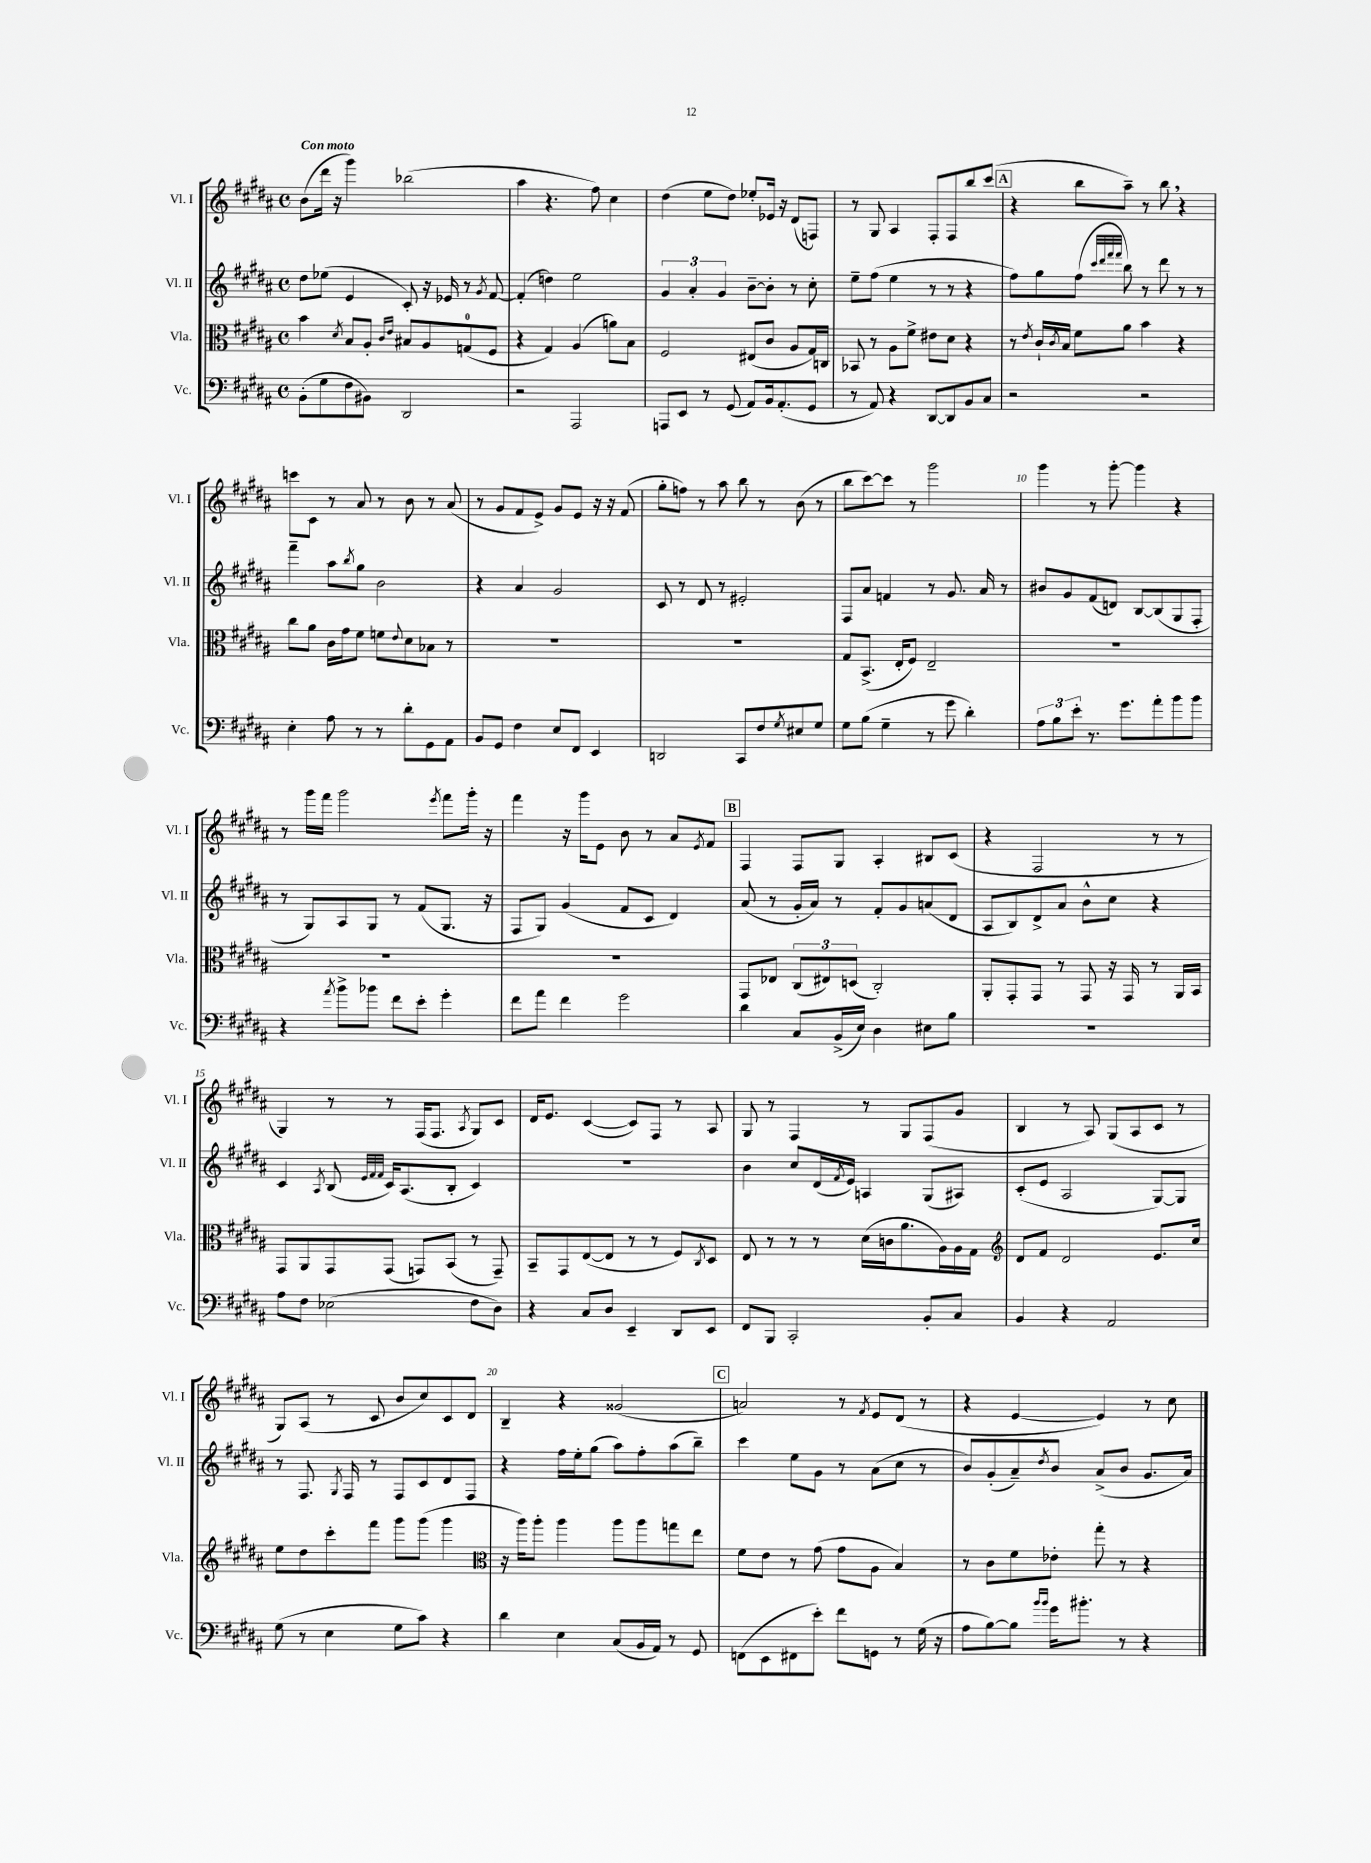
<<
\new StaffGroup <<
\new Staff = "s0" \with { instrumentName = "Vl. I" shortInstrumentName = "Vl. I" } {
    \clef treble \key b \major \defaultTimeSignature \time 4/4 \tempo "Con moto"
    b'8( dis'''16 r16 gis'''4) bes''2( |
    ais''4 r4. fis''8) cis''4 |
    dis''4( e''8 dis''8) ees''8-. ees'16 r16 dis'8( f8) |
    r8 gis8 ais4 fis8-. fis8 b''8 cis'''8( |
    \mark \markup { \box "A" } r4 b''8 ais''8--) r8 b''8 \breathe r4 |
    c'''8 cis'8 r8 ais'8 r8 b'8 r8 ais'8( |
    r8 gis'8 fis'8 e'8->) gis'8 e'8 r16 r16 fis'8( |
    gis''8-. f''8) r8 ais''8 b''8 r8 b'8( r8 |
    b''8 cis'''8~) cis'''8 r8 gis'''2 |
    gis'''4 r8 gis'''8~-. gis'''4 r4 |
    r8 gis'''16 fis'''16 gis'''2 \acciaccatura { e'''8 } fis'''8 gis'''16-. r16 |
    fis'''4 r16 gis'''16 e'8 b'8 r8 ais'8 \acciaccatura { e'8 } fis'8 |
    \mark \markup { \box "B" } fis4 fis8 gis8 ais4-. bis8 cis'8( |
    r4 fis2 r8 r8 |
    gis4) r8 r8 fis16( fis8. \acciaccatura { ais8 } gis8) cis'8 |
    dis'16 e'8. cis'4~( cis'8) fis8 r8 ais8 |
    gis8 r8 fis4 r8 gis8 fis8( gis'8 |
    b4 r8 ais8) gis8( ais8 cis'8 r8 |
    gis8) ais8( r8 cis'8 b'8 cis''8) cis'8 dis'8 |
    b4-- r4 gisis'2( |
    \mark \markup { \box "C" } a'2) r8 \acciaccatura { fis'8 } e'8 dis'8( r8 |
    r4 e'4~ e'4) r8 cis''8 \bar "|." |
}
\new Staff = "s1" \with { instrumentName = "Vl. II" shortInstrumentName = "Vl. II" } {
    \clef treble \key b \major \defaultTimeSignature \time 4/4
    dis''8 ees''8( e'4 cis'8-.) r16 ees'16 r8 \acciaccatura { gis'8 } fis'8~ |
    fis'4-.( d''4) e''2 |
    \tuplet 3/2 { gis'4 ais'4-. gis'4 } b'8~-- b'8-. r8 cis''8-. |
    e''8-- fis''8( e''4 r8 r8 r4 |
    \mark \markup { \box "A" } fis''8) gis''8 fis''8( \grace { cis'''32 dis'''32 fis'''32 fis'''32 } b''8) r8 dis'''8 r8 r8 |
    fis'''4-- ais''8 \acciaccatura { b''8 } gis''8 b'2 |
    r4 ais'4 gis'2 |
    cis'8 r8 dis'8 r8 eis'2-. |
    fis8 ais'8 f'4 r8 gis'8. ais'16 r8 |
    bis'8 gis'8 fis'8( d'8) b8~ b8( gis8 fis8-. |
    r8 gis8) ais8 gis8 r8 fis'8( gis8. r16 |
    fis8 gis8) gis'4( fis'8 cis'8 dis'4) |
    \mark \markup { \box "B" } ais'8( r8 gis'16-. ais'16) r8 fis'8-. gis'8 a'8( dis'8 |
    ais8 b8) dis'8-> ais'8 b'8-^ cis''8 r4 |
    cis'4 \acciaccatura { ais8 } b8( \grace { e'32 fis'32 fis'32 } cis'16) ais8.( b8-. cis'4) |
    R1 |
    b'4 cis''8 dis'16( \acciaccatura { fis'8 } e'16) a4 gis8( ais8) |
    cis'8-.( e'8 ais2 gis8~) gis8 |
    r8 fis8. \acciaccatura { gis8 } fis16 r8 fis8 cis'8 dis'8 fis8 |
    r4 fis''16 e''16-. gis''8( ais''8) fis''8-. ais''8( b''8--) |
    \mark \markup { \box "C" } cis'''4 e''8 gis'8 r8 ais'8( cis''8 r8 |
    b'8) gis'8-.( ais'8--) \acciaccatura { dis''8 } b'8 ais'8->( b'8 gis'8. ais'16) \bar "|." |
}
\new Staff = "s2" \with { instrumentName = "Vla." shortInstrumentName = "Vla." } {
    \clef alto \key b \major \defaultTimeSignature \time 4/4
    b'4 \acciaccatura { dis'8 } b8 ais8-. \grace { cis'16 e'16 } bis8 ais8 g8-0( fis8 |
    r4 gis4) ais4( a'8) b8 |
    fis2 eis8( cis'8 ais8 gis16) c16 |
    bes,8 r8 ais8 fis'8-> eis'8 dis'8 r4 |
    \mark \markup { \box "A" } r8 \acciaccatura { e'8 } cis'16-! \acciaccatura { cis'8 } b16 fis'8 ais'8 b'4 r4 |
    cis''8 ais'8 cis'16 gis'16 fis'8 f'8 \appoggiatura { e'8 } dis'8 bes8 r8 |
    R1 |
    R1 |
    gis8 b,8.->( e16-. fis8) e2-- |
    R1 |
    R1 |
    R1 |
    \mark \markup { \box "B" } gis,8 ees8 \tuplet 3/2 { cis8( eis8) d8( } cis2-.) |
    ais,8-. gis,8-. gis,8 r8 gis,8 r16 gis,16 r8 ais,16 b,16 |
    gis,8 ais,8 gis,8 gis,8( g,8) b,8( r8 g,8--) |
    b,8-- gis,8 e8~( e8 r8 r8 fis8) \acciaccatura { cis8 } dis8 |
    e8 r8 r8 r8 dis'16( c'16 ais'8. ais16) ais16 gis16 |
    \clef treble dis'8 fis'8 dis'2 e'8. cis''16 |
    e''8 dis''8 cis'''8-. fis'''8 gis'''8 gis'''8( gis'''4 |
    \clef alto r16 ais''16) ais''8-. ais''4 ais''8 ais''8 g''8 e''8 |
    \mark \markup { \box "C" } fis'8 e'8 r8 gis'8( gis'8 ais8 b4) |
    r8 cis'8 fis'8 ees'8-. gis''8-. r8 r4 \bar "|." |
}
\new Staff = "s3" \with { instrumentName = "Vc." shortInstrumentName = "Vc." } {
    \clef bass \key b \major \defaultTimeSignature \time 4/4
    b,8-.( gis8 fis8 bis,8) dis,2 |
    r2 ais,,2 |
    a,,8 e,8 r8 gis,8( ais,8) b,16 ais,8.-.( gis,8 |
    r8 ais,8) r4 dis,8~ dis,8 b,8 cis8 |
    \mark \markup { \box "A" } r2 r2 |
    e4-. ais8 r8 r8 dis'8-. gis,8 ais,8 |
    b,8 gis,8 fis4 e8 fis,8 e,4 |
    d,2 cis,8 fis8 \acciaccatura { gis8 } eis8 gis8 |
    gis8 b8( gis4-- r8 gis'8 dis'4-.) |
    \tuplet 3/2 { ais8 b8 e'8-. } r8. gis'8. ais'8-. b'8 b'8 |
    r4 \acciaccatura { ais'8 } b'8-> bes'8 fis'8 e'8-. gis'4-. |
    fis'8 ais'8 fis'4 gis'2 |
    \mark \markup { \box "B" } dis'4 cis8 b,16->( e16) dis4 eis8 b8 |
    R1 |
    ais8 fis8 ees2( fis8 dis8) |
    r4 cis8 dis8 e,4-- dis,8 e,8 |
    fis,8 b,,8 cis,2-. b,8-. cis8 |
    b,4 r4 ais,2 |
    gis8( r8 e4 gis8 cis'8) r4 |
    dis'4 e4 cis8( b,16 ais,16) r8 gis,8 |
    \mark \markup { \box "C" } f,8( e,8 fis,8 e'8-.) fis'8 g,8 r8 gis16( r16 |
    ais8 b8~) b8 \grace { b'16 b'16 } gis'16 bis'8.-. r8 r4 \bar "|." |
}
>>
>>
\layout { \context { \Score \override BarNumber.break-visibility = ##(#f #t #t) barNumberVisibility = #(every-nth-bar-number-visible 5) } }
